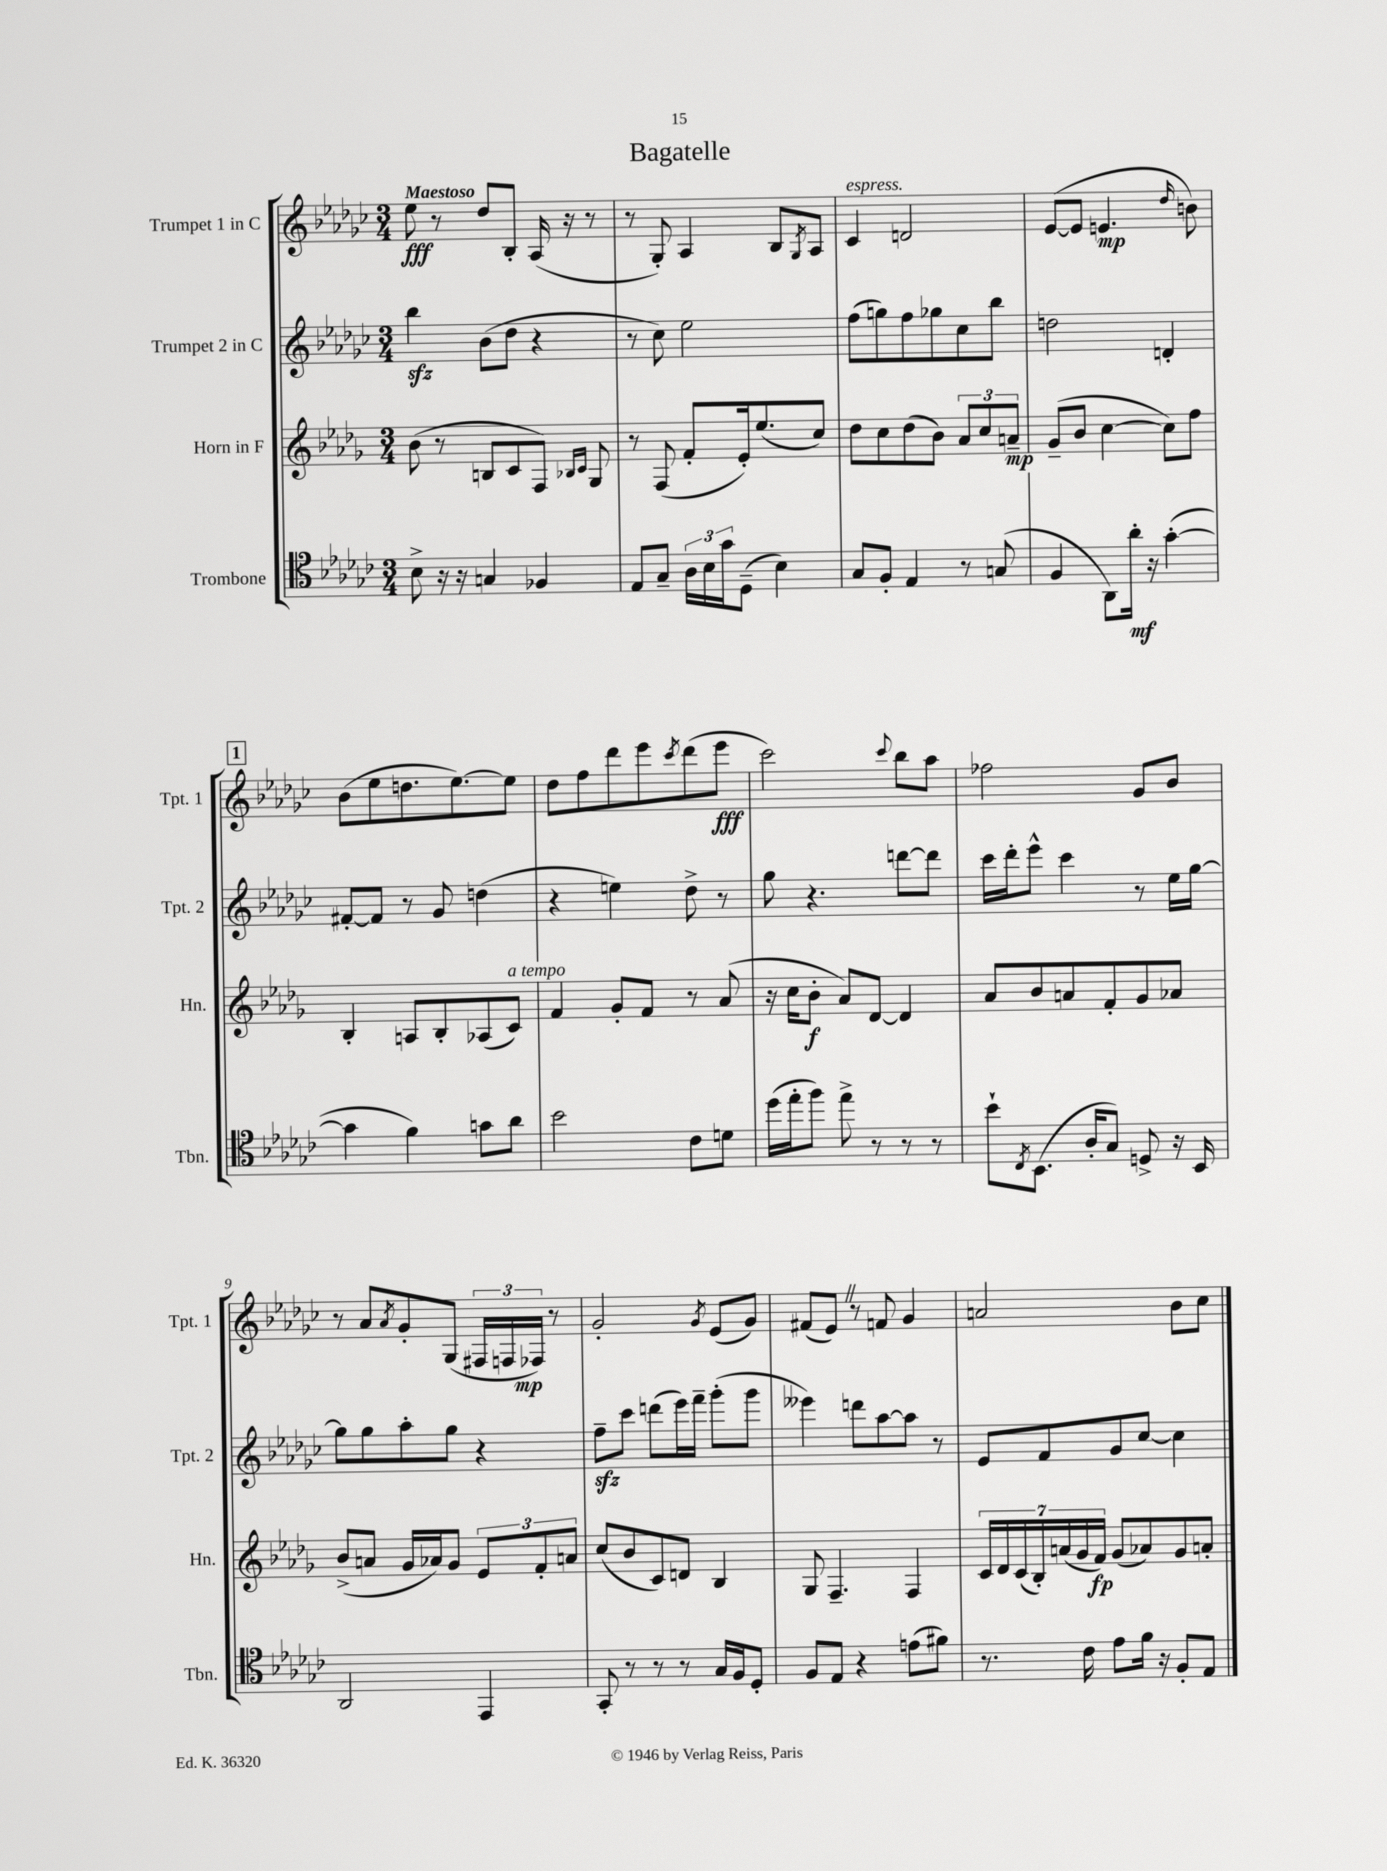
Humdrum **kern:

**kern	**dynam	**kern	**dynam	**kern	**kern	**dynam
*part4	*part4	*part3	*part3	*part2	*part1	*part1
*staff4	*staff4	*staff3	*staff3	*staff2	*staff1	*staff1
*I"Trombone	*	*I"Horn in F	*	*I"Trumpet 2 in C	*I"Trumpet 1 in C	*
*I'Tbn.	*	*I'Hn.	*	*I'Tpt. 2	*I'Tpt. 1	*
*clefC4	*	*clefG2	*	*clefG2	*clefG2	*
*k[b-e-a-d-g-c-]	*	*k[b-e-a-d-g-]	*	*k[b-e-a-d-g-c-]	*k[b-e-a-d-g-c-]	*
*M3/4	*	*M3/4	*	*M3/4	*M3/4	*
=1	=1	=1	=1	=1	=1	=1
!	!	!	!	!	!LO:TX:a:B:t=Maestoso	!
8B-^\	.	(8b-\	.	4bb-zz\	8ee-\	fff
16r	.	8r	.	.	8r	.
16r	.	.	.	.	.	.
4Gn/	.	8Bn/L	.	(8b-\L	8dd-/L	.
.	.	8c/	.	8dd-\J	8B-'/J	.
4F-X/	.	8F/J)	.	4r	(16A-/	.
.	.	.	.	.	16r	.
.	.	16qqB-X/LL	.	.	.	.
.	.	16qqc/JJ	.	.	.	.
.	.	8G-/	.	.	8r	.
=2	=2	=2	=2	=2	=2	=2
8E-/L	.	8r	.	8r	8r	.
8G-~/J	.	(8F/	.	8cc-\)	8G-'/)	.
24A-\LL	.	8f'/L	.	2ee-\	4A-/	.
24B-\	.	.	.	.	.	.
24g-\J	.	.	.	.	.	.
(8D-~\J	.	16e-'/k)	.	.	.	.
.	.	(8.ee-/	.	.	.	.
4B-\)	.	.	.	.	8B-/L	.
.	.	.	.	.	8qG-/	.
.	.	8cc/J)	.	.	8A-/J	.
=3	=3	=3	=3	=3	=3	=3
!	!	!	!	!	!LO:TX:a:i:t=espress.	!
8G-/L	.	8dd-\L	.	(8ff\L	4c-/	.
8F'/J	.	8cc\	.	8ggn\)	.	.
4E-/	.	(8dd-\	.	8ff\	2dn/	.
.	.	8b-\J)	.	8gg-X\	.	.
8r	.	12a-/L	.	8cc-\	.	.
.	.	12cc/	.	.	.	.
(8Gn/	.	.	.	8bb-\J	.	.
.	.	12an~/J	mp	.	.	.
=4	=4	=4	=4	=4	=4	=4
4F/	.	(8g-~/L	.	2ddn\	([8e-/L	.
.	.	8b-/J	.	.	8e-/J]	.
8AA-\L)	.	[4cc\	.	.	4.en/	mp
16a-'\Jk	mf	.	.	.	.	.
16r	.	.	.	.	.	.
([4g-'\	.	8cc\L])	.	4dn'/	.	.
.	.	.	.	.	16qqdd-/	.
.	.	8ff\J	.	.	8bn\)	.
!!LO:LB:g=z
!!LO:REH:place=s1:t=1
=5	=5	=5	=5	=5	=5	=5
4g-\]	.	4B-'/	.	[8f#X'/L	(8b-\L	.
.	.	.	.	8f#/J]	8ee-\	.
4f\)	.	8An/L	.	8r	8.ddn\	.
.	.	8B-'/	.	8g-/	.	.
.	.	.	.	.	[8.ee-\)	.
8gn\L	.	(8A-X/	.	(4ddn\	.	.
!	!	!LO:TX:a:i:t=a tempo	!	!	!	!
8a-\J	.	8c/J)	.	.	8ee-\J]	.
=6	=6	=6	=6	=6	=6	=6
2b-\	.	4f/	.	4r	8dd-\L	.
.	.	.	.	.	8ff\	.
.	.	8g-'/L	.	4een\)	8ddd-\	.
.	.	8f/J	.	.	8eee-\	.
.	.	.	.	.	8qccc-/	.
8c-\L	.	8r	.	8dd-^\	(8ddd-\	.
8dn\J	.	(8a-/	.	8r	8eee-\J	fff
=7	=7	=7	=7	=7	=7	=7
(16dd-\LL	.	16r	.	8gg-\	2ccc-\)	.
16ee-'\J	.	16cc\KL	.	.	.	.
8ff\J)	.	8b-'\J	f	4.r	.	.
8ee-^\	.	8a-/L)	.	.	.	.
8r	.	[8d-/J	.	.	.	.
.	.	.	.	.	8qqccc-/	.
8r	.	4d-/]	.	[8dddn\L	8bb-\L	.
8r	.	.	.	8ddd\J]	8aa-\J	.
=8	=8	=8	=8	=8	=8	=8
8b-`\L	.	8a-/L	.	16ccc-\LL	2ff-X\	.
.	.	.	.	16ddd-'\J	.	.
8qC-/	.	.	.	.	.	.
(8.BB-\J	.	8b-/	.	8eee-^^\J	.	.
.	.	8an/	.	4ccc-\	.	.
16A-'/KL	.	.	.	.	.	.
8G-/J)	.	8f'/	.	.	.	.
8Dn^/	.	8g-/	.	8r	8g-/L	.
16r	.	8a-X/J	.	16ee-\LL	8b-/J	.
16BB-/	.	.	.	[16gg-\JJ	.	.
!!LO:LB:g=z
=9	=9	=9	=9	=9	=9	=9
2AA-/	.	(8b-^/L	.	8gg-\L]	8r	.
.	.	8an/J	.	8gg-\	8a-/L	.
.	.	.	.	.	8qa-/	.
.	.	16g-/LL	.	8aa-'\	8g-'/	.
.	.	16a-X/J)	.	.	.	.
.	.	8g-/J	.	8gg-\J	(8G-/J	.
4EE-/	.	12e-/L	.	4r	24F#X/LL	.
.	.	.	.	.	24Fn/	.
.	.	12f'/	.	.	24F-X/JJ)	mp
.	.	.	.	.	8r	.
.	.	12an/J	.	.	.	.
=10	=10	=10	=10	=10	=10	=10
8GG-'/	.	(8cc/L	.	8ffzz~\L	2g-'/	.
8r	.	8b-/	.	8ccc-\J	.	.
8r	.	8c/)	.	(8dddn\L	.	.
8r	.	8dn/J	.	16eee-\L)	.	.
.	.	.	.	16fff~\JJ	.	.
.	.	.	.	.	8qg-/	.
16G-/LL	.	4B-/	.	(8ggg-'\L	(8e-/L	.
16F/J	.	.	.	.	.	.
8D-'/J	.	.	.	8ggg-\J	8g-/J)	.
=11	=11	=11	=11	=11	=11	=11
8F/L	.	8G-/	.	4eee--X\)	(8f#X/L	.
8E-/J	.	4.F~/	.	.	8e-Z/J)	.
4r	.	.	.	8dddn\L	8r	.
.	.	.	.	[8aa-\	8fn/	.
(8en\L	.	4F/	.	8aa-\J]	4g-/	.
8f#X\J)	.	.	.	8r	.	.
=12	=12	=12	=12	=12	=12	=12
8.r	.	28c/LL	.	8e-/L	2an/	.
.	.	28d-/	.	.	.	.
.	.	(28c/	.	.	.	.
.	.	28B-'/)	.	.	.	.
.	.	.	.	8f/	.	.
.	.	(28an/	.	.	.	.
.	.	28g-/	.	.	.	.
16c-\	.	.	.	.	.	.
.	.	28f/JJ)	fp	.	.	.
8e-\L	.	(8g-/L	.	8g-/	.	.
16f\Jk	.	8a-X/)	.	[8cc-/J	.	.
16r	.	.	.	.	.	.
8F'/L	.	8g-/	.	4cc-\]	8b-\L	.
8E-/J	.	8an'/J	.	.	8cc-\J	.
==	==	==	==	==	==	==
*-	*-	*-	*-	*-	*-	*-
